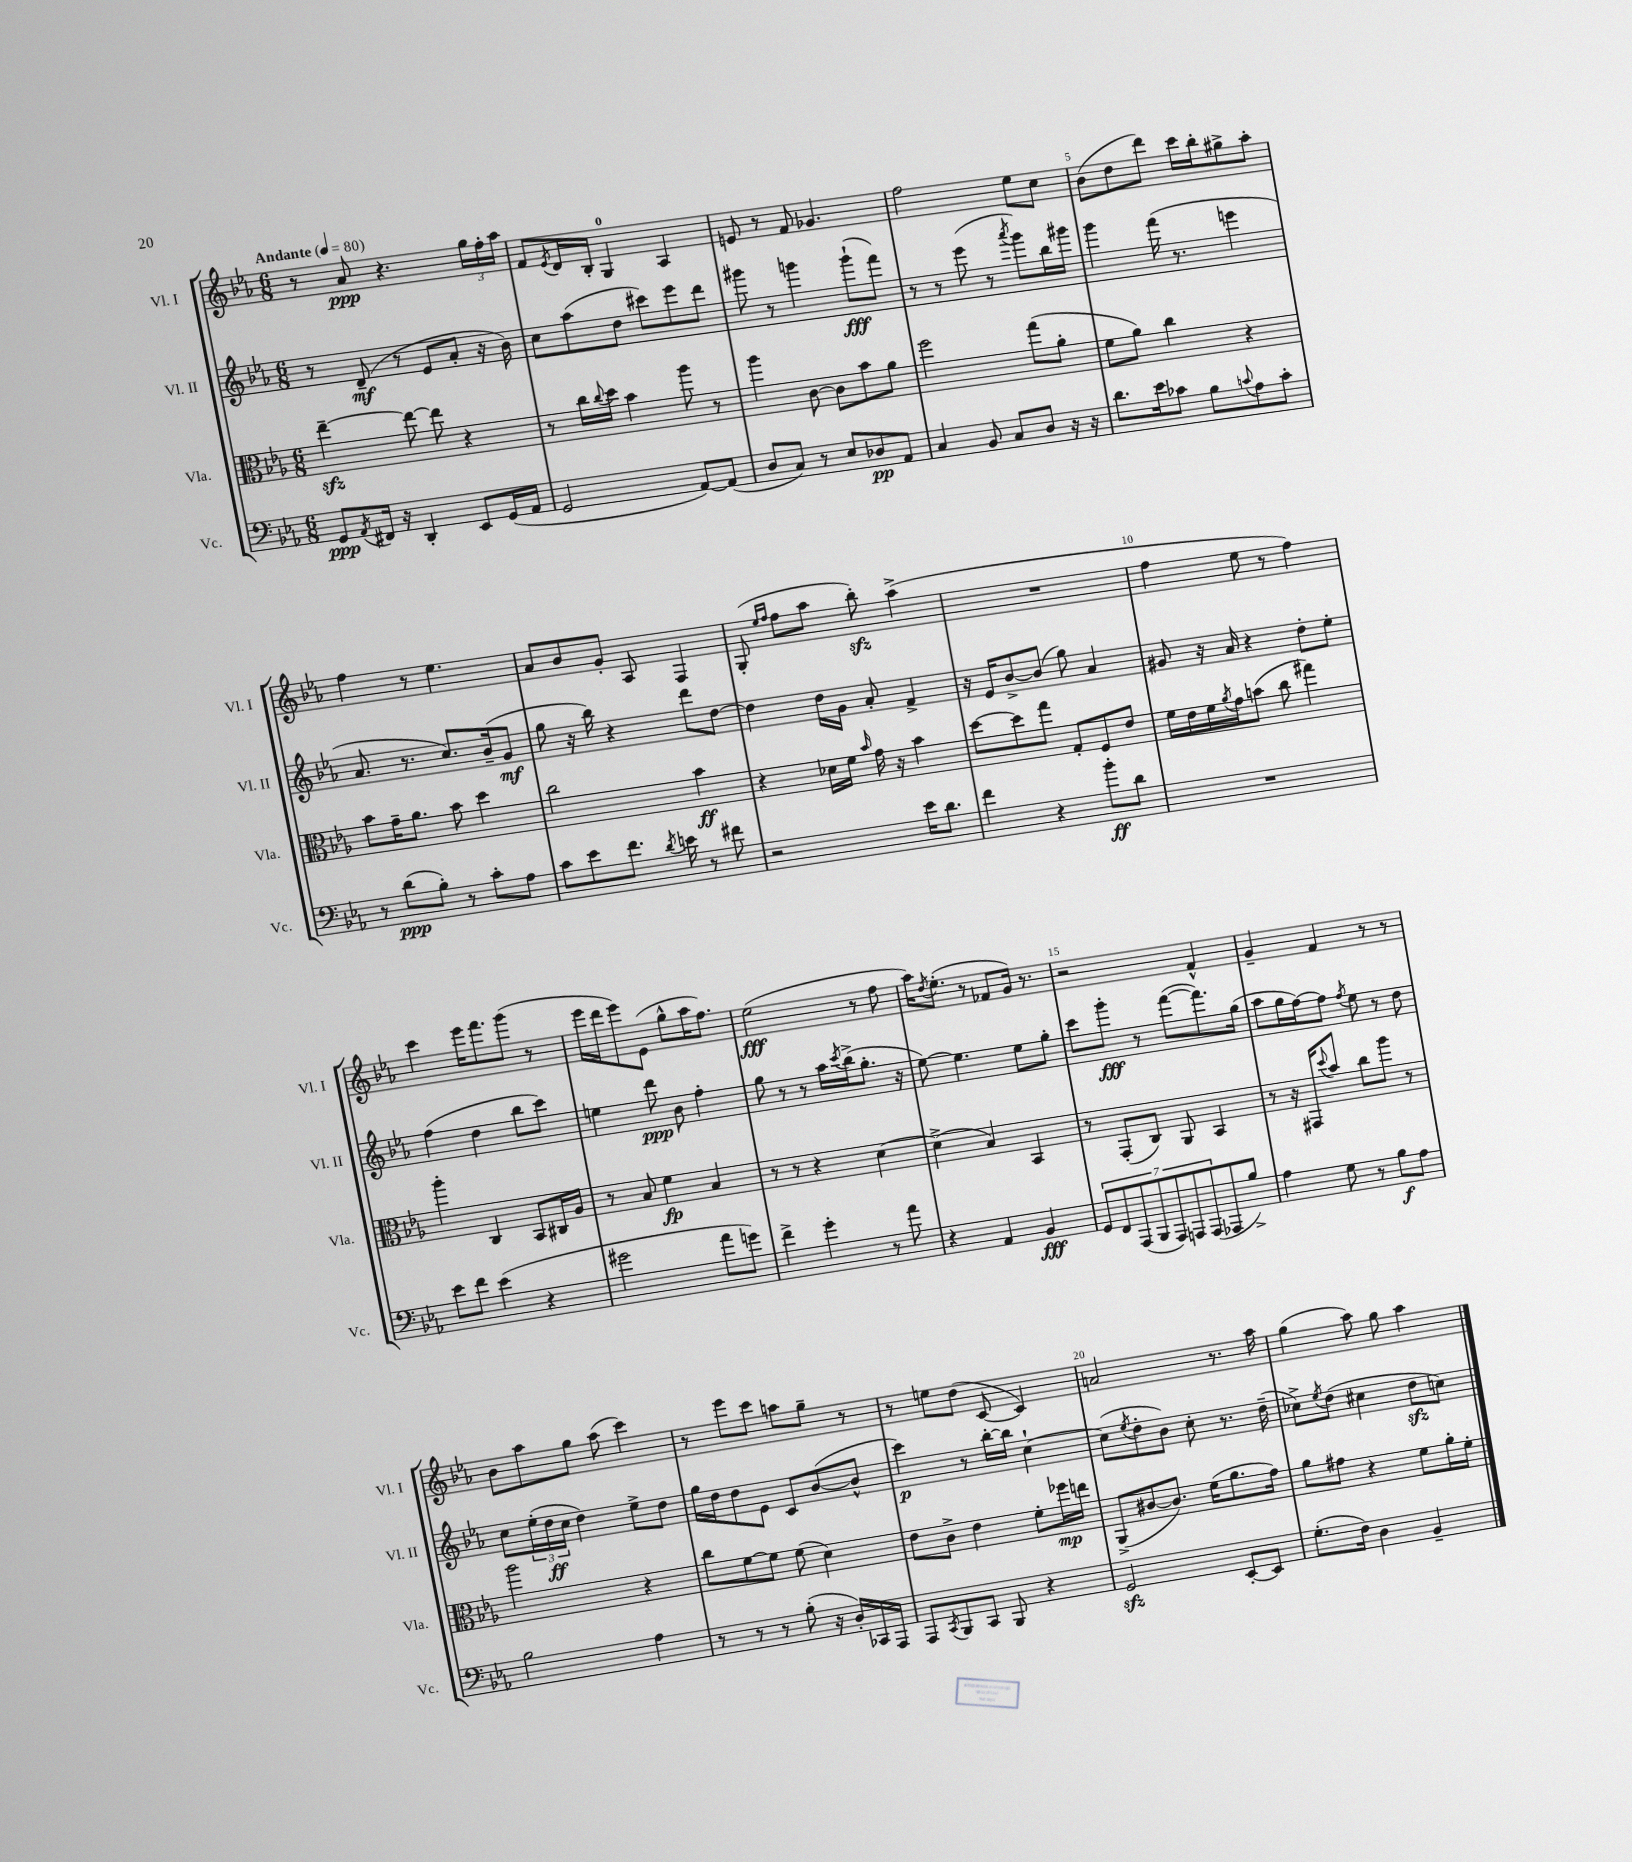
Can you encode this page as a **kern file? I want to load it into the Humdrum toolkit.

**kern	**dynam	**kern	**dynam	**kern	**dynam	**kern	**dynam
*part4	*part4	*part3	*part3	*part2	*part2	*part1	*part1
*staff4	*staff4	*staff3	*staff3	*staff2	*staff2	*staff1	*staff1
*I"Vc.	*	*I"Vla.	*	*I"Vl. II	*	*I"Vl. I	*
*I'Vc.	*	*I'Vla.	*	*I'Vl. II	*	*I'Vl. I	*
*clefF4	*	*clefC3	*	*clefG2	*	*clefG2	*
*k[b-e-a-]	*	*k[b-e-a-]	*	*k[b-e-a-]	*	*k[b-e-a-]	*
*M6/8	*	*M6/8	*	*M6/8	*	*M6/8	*
*MM80	*	*MM80	*	*MM80	*	*MM80	*
=1	=1	=1	=1	=1	=1	=1	=1
!	!	!	!	!	!	!LO:TX:a:B:t=Andante	!
8GG/L	ppp	[4ee-zz~\	.	8r	.	8r	.
8qAA-/	.	.	.	.	.	.	.
16FF#X/Jk	.	.	.	(8d~/	mf	8a-/	ppp
16r	.	.	.	.	.	.	.
4DD'/	.	8ee-\_	.	8r	.	4.r	.
.	.	8ee-\]	.	8e-/L	.	.	.
8EE-/L	.	4r	.	8a-'/J	.	.	.
(16GG/L	.	.	.	16r	.	24gg\LL	.
.	.	.	.	.	.	24ff'\	.
16AA-/JJ	.	.	.	16b-\)	.	.	.
.	.	.	.	.	.	24aa-\JJ	.
=2	=2	=2	=2	=2	=2	=2	=2
2GG/	.	8r	.	8cc\L	.	8f/L	.
.	.	.	.	.	.	8qe-/	.
.	.	16cc\LL	.	(8aa-\	.	16d/L	.
.	.	8qqcc/	.	.	.	.	.
.	.	16dd\JJ	.	.	.	16B-'/JJ	.
.	.	4b-\	.	8dd\J	.	4G/	.
.	.	.	.	8ccc#X\L)	.	.	.
[8AA-/L)	.	8aa-\	.	8eee-\	.	4A-/	.
(8AA-/J]	.	8r	.	8ddd\J	.	.	.
=3	=3	=3	=3	=3	=3	=3	=3
8D/L	.	4aa-\	.	8ggg#X\	.	8en/	.
8C/J)	.	.	.	8r	.	8r	.
8r	.	[8c\	.	4gggn\	.	8f/	.
8E-/L	.	8c\L]	.	.	.	4.g-X/	.
8D-X/	pp	8b-\	.	(8ggg`\L	fff	.	.
8AA-/J	.	8a-\J	.	8fff\J)	.	.	.
=4	=4	=4	=4	=4	=4	=4	=4
4C/	.	2ff\	.	8r	.	2ff\	.
.	.	.	.	8r	.	.	.
8BB-/	.	.	.	(8eee-\	.	.	.
8C/L	.	.	.	8r	.	.	.
.	.	.	.	8qaaa-/	.	.	.
8D/J	.	(8gg\L	.	8ggg\L)	.	8ee-\L	.
16r	.	8a-'\J	.	16bb-\L	.	8cc\J	.
16r	.	.	.	16ggg#X\JJ	.	.	.
=5	=5	=5	=5	=5	=5	=5	=5
8.d\L	.	8f\L	.	4ggg\	.	(8b-\L	.
.	.	8a-\J)	.	.	.	8dd\	.
16e-\k	.	.	.	.	.	.	.
8c-X\J	.	4cc\	.	(16fff\	.	8ddd\J)	.
.	.	.	.	8.r	.	.	.
8B-\L	.	.	.	.	.	16ccc\LL	.
.	.	.	.	.	.	16bb-'\J	.
8qqcn/	.	.	.	.	.	.	.
8A-\	.	4r	.	4eeen\	.	8gg#X^\	.
8c'\J	.	.	.	.	.	8aa-'\J	.
!!LO:LB:g=z
=6	=6	=6	=6	=6	=6	=6	=6
8r	.	8b-\L	.	8.a-/	.	4ff\	.
(8d\L	ppp	16g~\K	.	.	.	.	.
.	.	8.a-\J	.	8.r	.	.	.
8B-'\J)	.	.	.	.	.	8r	.
8r	.	8b-\	.	8.cc/L)	.	4.ee-\	.
8c'\L	.	4dd\	.	.	.	.	.
.	.	.	.	(16b-~/k	.	.	.
8A-\J	.	.	.	8g/J	mf	.	.
=7	=7	=7	=7	=7	=7	=7	=7
8c\L	.	2cc\	.	8gg\	.	8a-/L	.
8e-\	.	.	.	16r	.	8b-/	.
.	.	.	.	16bb-\)	.	.	.
8.f\J	.	.	.	4r	.	8g'/J	.
.	.	.	.	.	.	8A-/	.
8qd/	.	.	.	.	.	.	.
16en\	.	.	.	.	.	.	.
8r	.	4b-\	ff	8ddd\L	.	4F/	.
8f#X\	.	.	.	[8dd\J	.	.	.
=8	=8	=8	=8	=8	=8	=8	=8
2r	.	4r	.	4dd\]	.	(8G'/	.
.	.	.	.	.	.	16qqee-/LL	.
.	.	.	.	.	.	16qqff/JJ	.
.	.	.	.	.	.	8ff\L	.
.	.	16d-X\LL	.	16dd\LL	.	8aa-\J	.
.	.	16f\JJ	.	16g\JJ	.	.	.
.	.	16qqb-/	.	.	.	.	.
.	.	16g\	.	8a-'/	.	8bb-zz'\)	.
.	.	16r	.	.	.	.	.
16e-\KL	.	4b-\	.	4f^/	.	(4aa-^\	.
8.d\J	.	.	.	.	.	.	.
=9	=9	=9	=9	=9	=9	=9	=9
4f\	.	[8dd\L	.	16r	.	2.r	.
.	.	.	.	16e-/KL	.	.	.
.	.	8dd\]	.	[8b-^/	.	.	.
4r	.	8gg\J	.	(8b-/J]	.	.	.
.	.	8G'/L	.	8gg\)	.	.	.
8b-'\L	ff	8F/	.	4a-/	.	.	.
8d\J	.	8e-/J	.	.	.	.	.
=10	=10	=10	=10	=10	=10	=10	=10
2.r	.	16f\LL	.	8g#X/	.	4ff\	.
.	.	16e-\	.	.	.	.	.
.	.	16f\	.	16r	.	.	.
.	.	8qa-/	.	.	.	.	.
.	.	16g\J	.	16a-/	.	.	.
.	.	(8bn\J	.	4r	.	8ee-\	.
.	.	8cc\	.	.	.	8r	.
.	.	4gg#X\)	.	8dd'\L	.	4ff\)	.
.	.	.	.	8ee-'\J	.	.	.
!!LO:LB:g=z
=11	=11	=11	=11	=11	=11	=11	=11
8e-\L	.	4aa-'\	.	(4ff\	.	4ccc\	.
8f\J	.	.	.	.	.	.	.
(4e-\	.	4C/	.	4dd\	.	16eee-\KL	.
.	.	.	.	.	.	8.fff\	.
4r	.	8BB-/L	.	8bb-\L	.	(8ggg\J	.
.	.	16C#X/L	.	8ccc\J)	.	8r	.
.	.	16A-/JJ	.	.	.	.	.
=12	=12	=12	=12	=12	=12	=12	=12
2g#X\	.	8r	.	4een\	.	16eee-\LL	.
.	.	.	.	.	.	16ddd\J	.
.	.	8B-/	.	.	.	8eee-\)	.
.	.	4f\	fp	8ddd\	ppp	(8e-\J	.
.	.	.	.	8b-\	.	8gg^^\L	.
8a-\L	.	4B-/	.	4ff'\	.	16aa-\K	.
.	.	.	.	.	.	8.ff\J)	.
8gn\J)	.	.	.	.	.	.	.
=13	=13	=13	=13	=13	=13	=13	=13
4f^\	.	8r	.	8gg\	.	(2ee-\	fff
.	.	8r	.	8r	.	.	.
4g'\	.	4r	.	8r	.	.	.
.	.	.	.	16aa-\LL	.	.	.
.	.	.	.	8qccc/	.	.	.
.	.	.	.	(16bb-^\J	.	.	.
8r	.	[4d\	.	8.gg'\J	.	8r	.
8a-\	.	.	.	.	.	8ff\	.
.	.	.	.	16r	.	.	.
=14	=14	=14	=14	=14	=14	=14	=14
4r	.	(4d^\]	.	[8ee-\)	.	16aa-\KL)	.
.	.	.	.	.	.	8qdd/	.
.	.	.	.	.	.	(8.ee-'\J	.
.	.	.	.	4.ee-\]	.	.	.
4AA-/	.	4B-/)	.	.	.	8r	.
.	.	.	.	.	.	8f-X/L	.
4BB-/	fff	4BB-/	.	8ee-\L	.	16g/Jk)	.
.	.	.	.	.	.	8.r	.
.	.	.	.	8gg'\J	.	.	.
=15	=15	=15	=15	=15	=15	=15	=15
14GG/L	.	8r	.	8ccc\L	.	2r	.
14FF/	.	.	.	.	.	.	.
.	.	(8GG'/L	.	8ggg'\J	fff	.	.
(14AAA-/	.	.	.	.	.	.	.
14BBB-/	.	.	.	.	.	.	.
.	.	8C/J)	.	8r	.	.	.
14AAA-/)	.	.	.	.	.	.	.
14AAAn/	.	.	.	.	.	.	.
.	.	8AA-/	.	([8fff\L	.	.	.
(14AAA/	.	.	.	.	.	.	.
8AAA-X/	.	4BB-/	.	8.fff\])	.	4f^^/	.
8B-^/J)	.	.	.	.	.	.	.
.	.	.	.	(16gg\Jk	.	.	.
=16	=16	=16	=16	=16	=16	=16	=16
4A-\	.	8r	.	8aa-\L	.	4g~/	.
.	.	16r	.	16gg\L	.	.	.
.	.	16GG#X/KL	.	[16ff\J)	.	.	.
.	.	8qqdd/	.	.	.	.	.
8G\	.	8b-/J	.	8ff\J]	.	4f/	.
.	.	.	.	8qff/	.	.	.
8r	.	8cc\L	.	8ee-\	.	.	.
8B-\L	f	8aa-\J	.	8r	.	8r	.
8A-\J	.	8r	.	8dd\	.	8r	.
!!LO:LB:g=z
=17	=17	=17	=17	=17	=17	=17	=17
2B-\	.	2aa-\	.	8cc\L	.	8b-\L	.
.	.	.	.	(24ee-'\L	.	8aa-\	.
.	.	.	.	24dd\	ff	.	.
.	.	.	.	24cc\JJ	.	.	.
.	.	.	.	4dd\)	.	8gg\J	.
.	.	.	.	.	.	(8aa-\	.
4A-\	.	4r	.	8ee-^\L	.	4ccc\)	.
.	.	.	.	8dd\J	.	.	.
=18	=18	=18	=18	=18	=18	=18	=18
8r	.	8cc\L	.	16gg\LL	.	8r	.
.	.	.	.	16dd\J	.	.	.
8r	.	[8f\	.	8dd\	.	8eee-\L	.
8r	.	8f\J]	.	8e-\J	.	8ccc\J	.
(8B-'\	.	(8f\	.	8c/L	.	8aan\L	.
16r	.	4d\)	.	([8b-/	.	8gg~\J	.
16D'/LL)	.	.	.	.	.	.	.
16CC-X/	.	.	.	8b-^^/J]	.	8r	.
16AAA-/JJ	.	.	.	.	.	.	.
=19	=19	=19	=19	=19	=19	=19	=19
8AAA-/L	.	8e-\L	.	4ccc\)	p	8r	.
8qCC/	.	.	.	.	.	.	.
8BBB-/	.	8c^\J	.	.	.	8een\L	.
8CC/J	.	4e-\	.	8r	.	(8dd\J	.
8BBB-/	.	.	.	[16bb-'\LL	.	[8c/	.
.	.	.	.	16bb-\JJ]	.	.	.
4r	.	8f'\L	.	[4cc`\	.	4c/])	.
.	.	16ff-X\L	mp	.	.	.	.
.	.	16een\JJ	.	.	.	.	.
=20	=20	=20	=20	=20	=20	=20	=20
2GGzz/	.	(8AA-^/L	.	(8cc\L]	.	2an/	.
.	.	.	.	8qee-/	.	.	.
.	.	[8c#X/	.	8dd'\	.	.	.
.	.	8.c#/J])	.	8b-\J)	.	.	.
.	.	.	.	8cc'\	.	.	.
.	.	(16f\KL	.	.	.	.	.
[8EE-'/L	.	8.a-\	.	8.r	.	8.r	.
8EE-/J]	.	.	.	.	.	.	.
.	.	16g\Jk)	.	(16dd~\	.	16aa-\	.
=21	=21	=21	=21	=21	=21	=21	=21
(8.G'\L	.	8a-\L	.	8cc-X^\L)	.	(4gg\	.
.	.	.	.	8qee-/	.	.	.
.	.	8g#X\J	.	(8dd\J	.	.	.
16F\Jk)	.	.	.	.	.	.	.
4D\	.	4r	.	4cc#X\	.	8aa-\)	.
.	.	.	.	.	.	8gg\	.
4BB-~/	.	8f\L	.	8ddzz\L	.	4aa-\	.
.	.	16a-'\L	.	8ccn\J)	.	.	.
.	.	16f'\JJ	.	.	.	.	.
==	==	==	==	==	==	==	==
*-	*-	*-	*-	*-	*-	*-	*-
